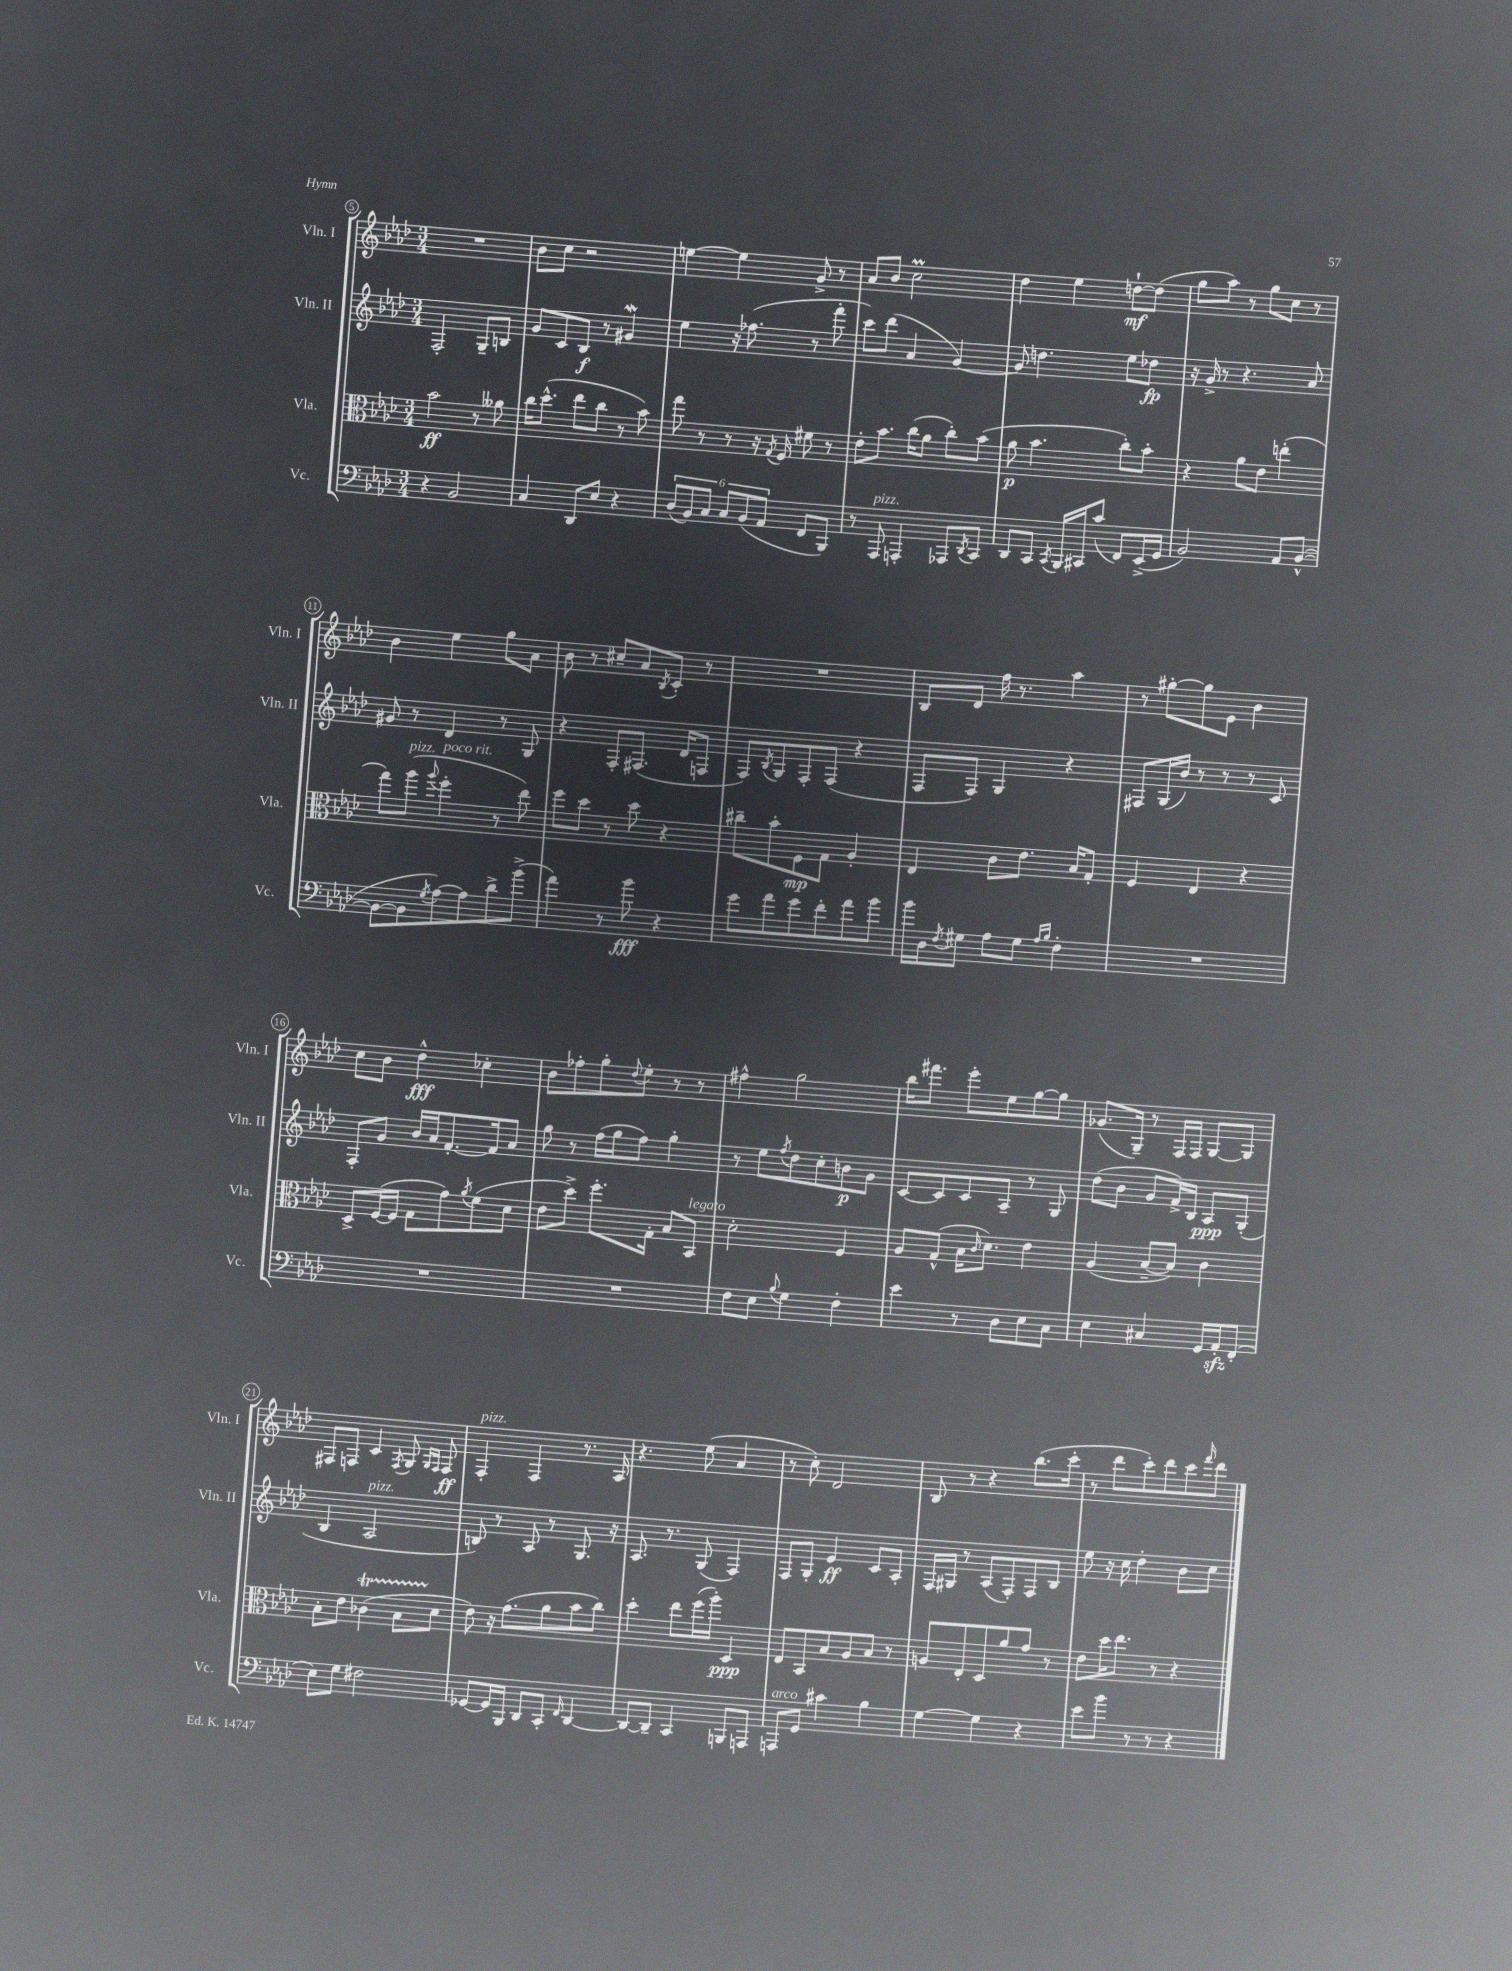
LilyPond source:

<<
\new StaffGroup <<
\new Staff = "s0" \with { instrumentName = "Vln. I" shortInstrumentName = "Vln. I" } {
    \clef treble \key aes \major \numericTimeSignature \time 3/4
    R2. |
    bes'8 c''8 r2 |
    e''4~ e''4 g'8-> r8 |
    aes'8 bes'8 c''2\prall |
    des''4 ees''4 d''8~-!\mf d''8( |
    g''8 aes''8) r8 g''8 c''8 r8 |
    bes'4 ees''4 g''8 aes'8 |
    bes'8 r8 cis''8-- aes'8 \acciaccatura { bes8 } c'8-. r8 |
    R2. |
    bes8 des'8 f''16 r8. aes''4 |
    r8 gis''8~-. gis''8 ees'8 bes'4 |
    c''8 bes'8 des''4-^\fff ces''4-. |
    bes'8 fes''8-. g''8-. \appoggiatura { des''8 } ees''8-. r8 r8 |
    fis''4-^ g''2 |
    bes''16 fis'''8. ees'''8-. ees''8 g''8~ g''8 |
    ges'8.( g16--) r8 f16 f16 g8~ g8 |
    fis8 f8 c'4 \acciaccatura { f8 } g8 \grace { g16 f16 } f8\ff |
    f4-.^\markup { \italic "pizz." } f4 r8. aes16 |
    r4. ees''8( aes'4 |
    r8 c''8-.) des'2 |
    bes8 r8 r4 bes''8.( c'''16-. |
    r8 des'''8 c'''8-.) des'''8 c'''8 \grace { f'''16 } des'''8 \bar "|." |
}
\new Staff = "s1" \with { instrumentName = "Vln. II" shortInstrumentName = "Vln. II" } {
    \clef treble \key aes \major \numericTimeSignature \time 3/4
    f2-. g8-- b8 |
    g'8 c'8 bes8\f r8 gis'4\mordent |
    ees''4 r16 fes''8.( r8 f'''8-. |
    c'''8) des'''8( aes'4 g'4~) |
    g'8 d''4. ees''8 des''8\fp |
    r16 g'16-> r8 r4. aes'8 |
    gis'8 r8 des'4 r8 g8 |
    r4 f8-. fis8.( des'16 f8 |
    f8) \acciaccatura { bes8 } g8 f8-. f8( r4 |
    f8 f8) g4 r4 |
    fis8 g16( bes'16) r8 r8 r8 c'8 |
    f8-. g'8 bes'16 aes'16 f'8.~-. f'16 aes'8 |
    g''8 r8 f''16( g''16 f''8) g''4-. |
    r8 ees''8 \acciaccatura { f''8 } des''8 c''8-. b'8\p g'8 |
    c'8~ c'8 c'8 aes8-- r8 g8 |
    des''8( bes'8 g'8 f'16->) bes16 aes8\ppp g8-.( |
    bes4 aes2^\markup { \italic "pizz." } |
    b8) r8 aes8 r8 g8. r16 |
    aes8. r8. g8( f4) |
    f8 g8-. ees'4\ff c'8 aes8-. |
    f16 gis16 r8 aes8( f8-.) f8 bes8 |
    ees''8 r16 c''16 des''4-. bes'8 c''8 \bar "|." |
}
\new Staff = "s2" \with { instrumentName = "Vla." shortInstrumentName = "Vla." } {
    \clef alto \key aes \major \numericTimeSignature \time 3/4
    bes'2\ff r8 aeses'8 |
    c''16 des''8.-^( ees''8 c''8 r8 bes'8) |
    g''8 r8 r8 r16 \acciaccatura { g8 } f16 fis'8 r8 |
    ees'8-. bes'8. c''16( aes'8 c''8-.) bes'8( |
    aes'8\p bes'4. c''8-.) bes'8-. |
    r4 aes'8 ees'8 e''4-.( |
    g''8) aes''8^\markup { \italic "pizz." }( \appoggiatura { aes''8 } f''4-.^\markup { \italic "poco rit." } r8 ees''8) |
    f''8 des''8 r8 des''8 r4 |
    cis''8-- bes'8-. f8\mp g8 aes4-. |
    ees4 c'8 ees'8. bes16 g8-. |
    f4 ees4 r4 |
    des8-> f16~( f16 g8 g'8) \acciaccatura { aes'8 } f'8( des'8 |
    ees'8 des''8->) f''8.-. g16-. bes8 bes,8^\markup { \italic "legato" } |
    des'2-. f4 |
    aes8 g8-^( bes16 \grace { c'16 } des'8.) ees'4 |
    aes4( bes8~-- bes8) c'4 |
    bes8-. ees'8 ces'4\startTrillSpan( bes8 des'8\stopTrillSpan |
    ees'8) r16 g'8.( aes'8 bes'8 c''8) |
    des''4-. ees''8 f''16( aes''16-.) des4\ppp |
    ees8 bes,8 bes8 aes8 bes8 r8 |
    a8 ees8-. des8 aes'8 g'8 r8 |
    ees'8 des''16 ees''8. r8 r4 \bar "|." |
}
\new Staff = "s3" \with { instrumentName = "Vc." shortInstrumentName = "Vc." } {
    \clef bass \key aes \major \numericTimeSignature \time 3/4
    r4 bes,2 |
    c4 des,8 ees8 r4 |
    \tuplet 6/4 { des8( bes,8) c8 c8 bes,8( aes,8 } f,8 bes,,8) |
    r8 aes,,8^\markup { \italic "pizz." } a,,4-. aes,,8 \acciaccatura { des,8 } c,8 |
    des,8 c,8 \acciaccatura { c,8 } bes,,16 cis,16 c'8( f,8) ees,16->( g,16 |
    bes,2) aes,8 bes,8~-^( |
    bes,8~ bes,8 \acciaccatura { g8 } aes8~) aes8 des'8-> bes'8->( |
    aes'4) r8 bes'8\fff r4 |
    g'8 aes'8 g'8 f'8-. aes'8 bes'8 |
    bes'16 des16 \acciaccatura { f8 } gis8 aes8 gis8 \grace { aes16 bes16 } f4-. |
    R2. |
    R2. |
    R2. |
    f8 ees8 \appoggiatura { bes8 } g4 f4-. |
    ees'4 r8 des8 ees8 c8 |
    ees4 cis4 g,16 aes,16-.\sfz f,8-.( |
    ees8) g8 fis2 |
    ges,8~ ges,16 bes,,16 des,8 c,8-. \grace { f,16 } des,4~ |
    des,8~ des,8-- c,4 b,,8 a,,8 |
    a,,8^\markup { \italic "arco" } g,8 cis'4 bes4 |
    g4~ g4 r4 |
    ees'8 bes'8 r8 r8 r4 \bar "|." |
}
>>
>>
\layout { \context { \Score currentBarNumber = #5 \override BarNumber.stencil = #(make-stencil-circler 0.1 0.3 ly:text-interface::print) } }
